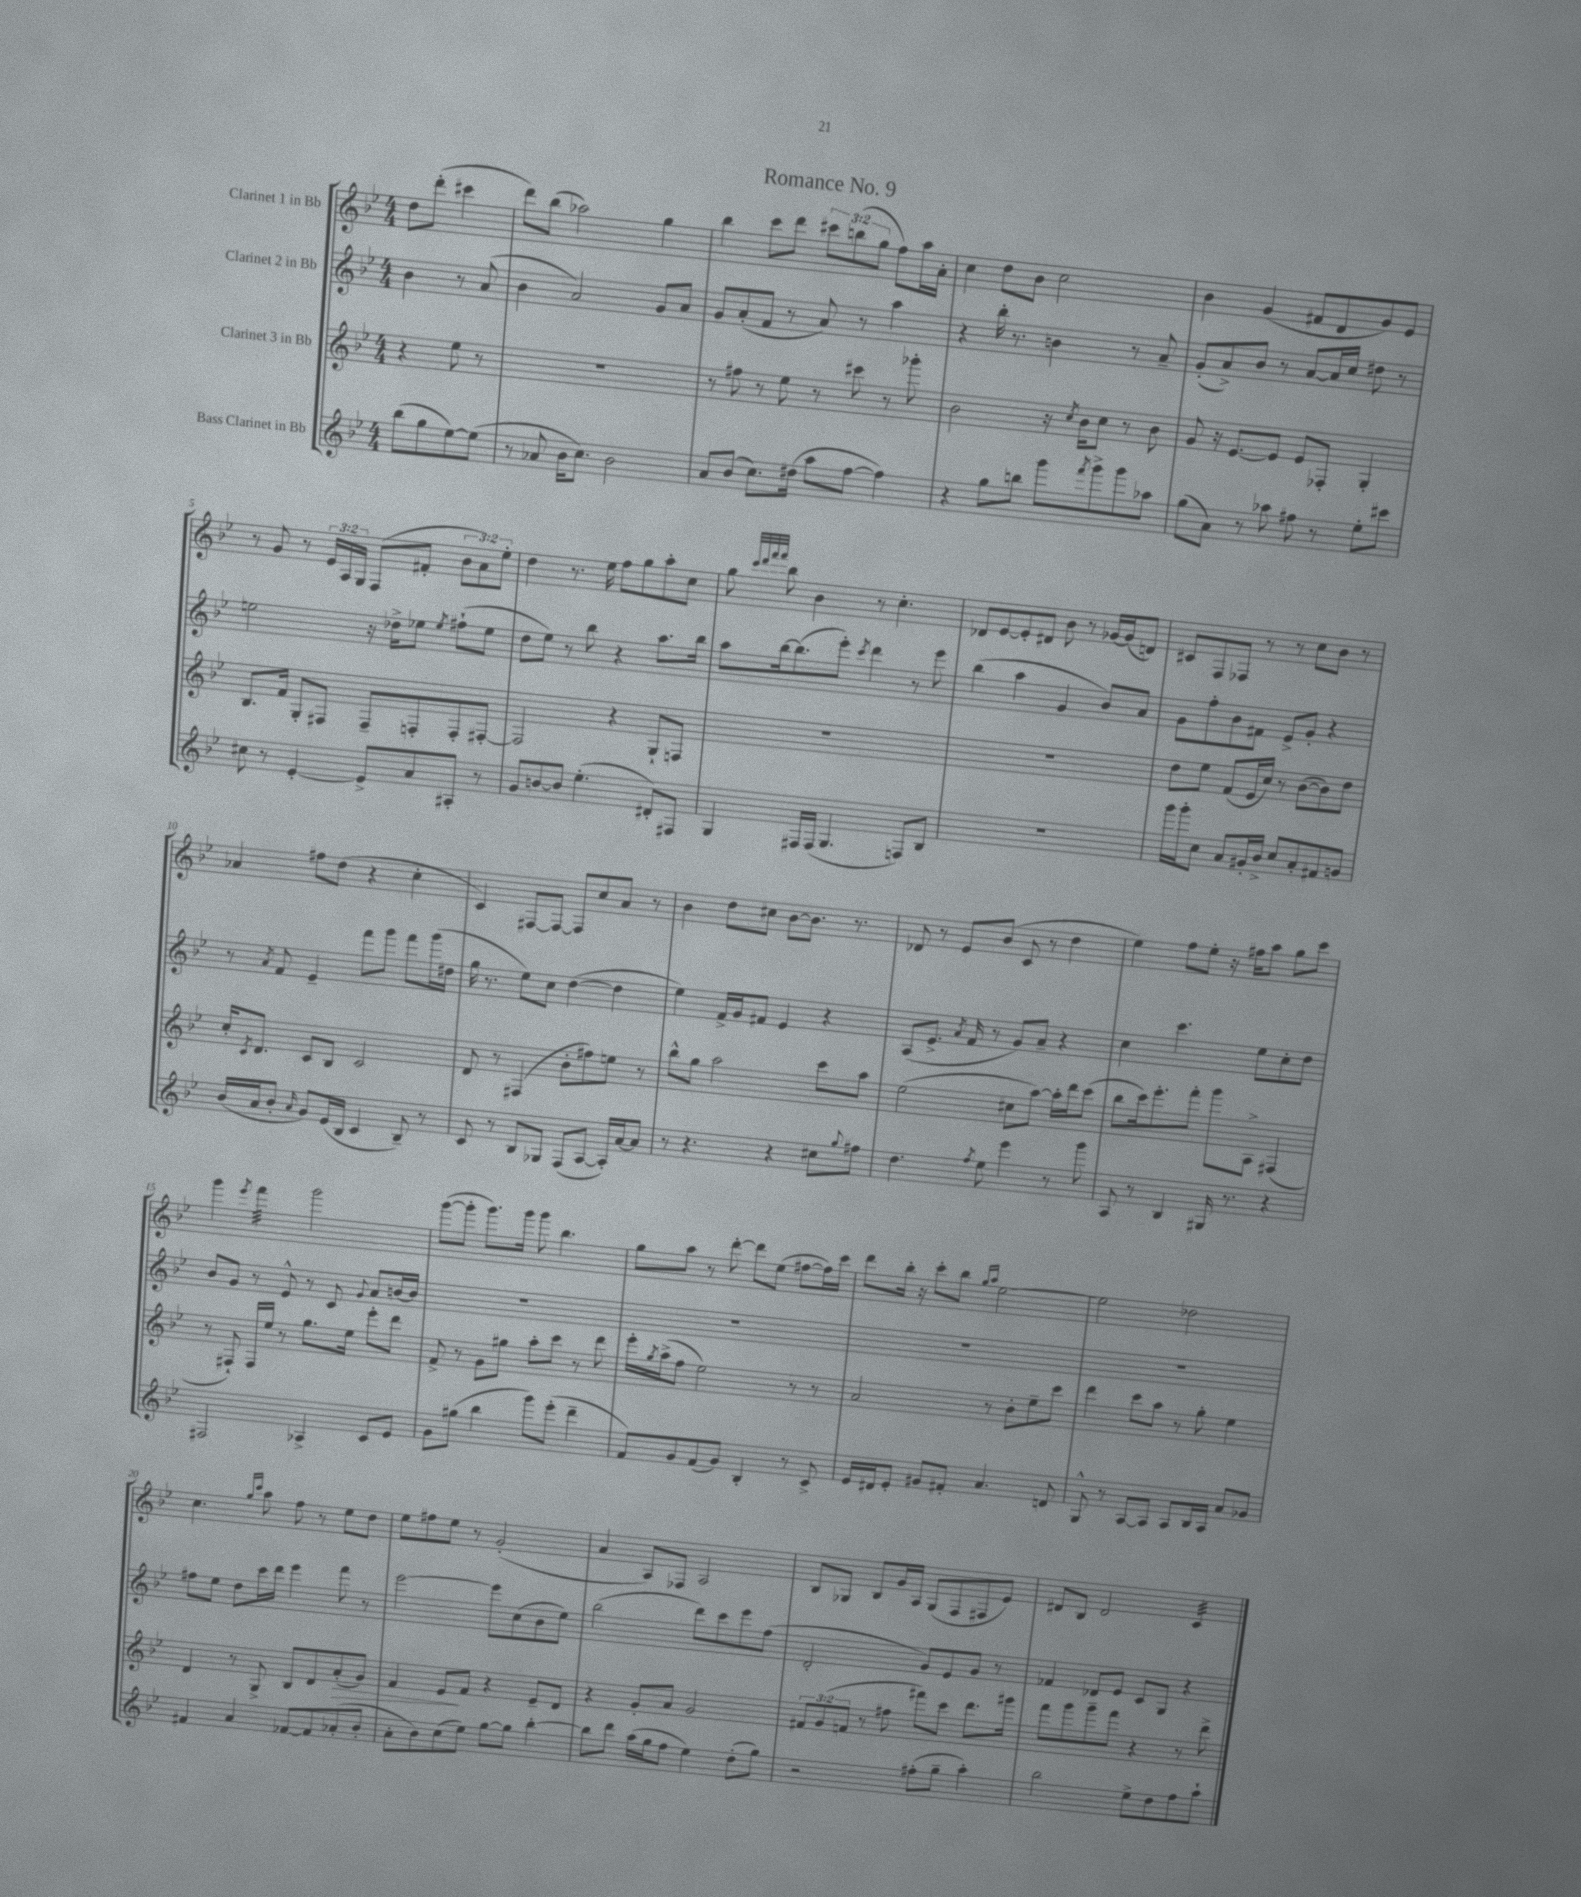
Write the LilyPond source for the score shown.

\header { title = "Romance No. 9" }
<<
\new StaffGroup <<
\new Staff = "s0" \with { instrumentName = "Clarinet 1 in Bb" } {
    \clef treble \key bes \major \numericTimeSignature \time 4/4 \override Staff.TupletNumber.text = #tuplet-number::calc-fraction-text \partial 2
    d''8 d'''8-.( cis'''4 |
    d'''8) bes''8( aes''2) g''4 |
    bes''4 c'''8 d'''8 \tuplet 3/2 { cis'''8 b''8( g''8 } f''8) a''16 a'16-. |
    c''4 d''8 bes'8 c''2 |
    bes'4 g'4( fis'8 d'8 g'8) ees'8 |
    r8 g'8 r8 \tuplet 3/2 { ees'16 a16 g16 } f8( fis'8-. \tuplet 3/2 { bes'8 a'8) ees''8-. } |
    d''4 r8. ees''16 f''8 g''8 a''8-. c''8 |
    g''8 \grace { c'''32 d'''32 f'''32 f'''32 } bes''8 bes'4 r8 c''4.-. |
    des'8 ees'8~ ees'8-. dis'8 bes'8 r8 ges'16~ ges'16( d'8) |
    cis'8 f8 fes8 r8 r8 c''8 bes'8 r8 |
    aes'4 fis''8 d''8( r4 c''4-. |
    c'4) fis8~ fis8~ fis8 c''8 a'8 r8 |
    bes'4 d''8 cis''8 bes'8~ bes'8. r8. |
    des'8 r8 ees'8 bes'8( c'8 r8 d''4 |
    ees''4) f''8 ees''8-. r16 fis''16 a''8 g''8 c'''8 |
    g'''4 \acciaccatura { ees'''8 } f'''4:32 g'''2 |
    g'''8~( g'''8-. g'''8.) g'''16 g'''8 bes''4. |
    g''8 a''8 r8 d'''8~-. d'''8 ees''8( fis''8~ fis''16) c'''16 |
    d'''8 bes''16-. r16 c'''8-. bes''8 \grace { g''16 a''16 } ees''2~ |
    ees''2 des''2 |
    c''4. \grace { g''16 c'''16 } a''8 f''8 r8 ees''8 d''8 |
    ees''8 fis''8 ees''8 r8 g'2-.( |
    a'4 a8) fes8 a2 |
    bes8 ges8 bes8 g'16 a16 ges8( f8 fis8 ees'8) |
    dis'8 bes8 dis'2 c'4:32 \bar "|." |
}
\new Staff = "s1" \with { instrumentName = "Clarinet 2 in Bb" } {
    \clef treble \key bes \major \numericTimeSignature \time 4/4 \partial 2
    bes'4 r8 a'8( |
    bes'4 a'2) g'8 a'8 |
    g'8 a'8-.( f'8 r8 a'8) r8 a''4 |
    r4 bes''16-. r8. b'4 r8 a'8-- |
    g'8-.( a'8->) bes'8 r8 a'8~ a'16 c''16 dis''8 r8 |
    e''2 r16 des''16-> ees''8 \acciaccatura { ees''8 } fis''8-!( ees''8 |
    d''8 ees''8) r8 bes''8 r4 a''8. bes''16 |
    a''8 bes''16~ bes''8.( ees'''8-.) \acciaccatura { c'''8 } d'''4 r8 ees'''8 |
    bes''4( a''4 g'4 bes'8) a'8 |
    g'8 f''8-. bes'8 fis'8 ees'8-> g'8-. r4 |
    r8 \acciaccatura { a'8 } f'8 ees'4-- f'''8 g'''8 f'''8 g'''16( dis''16 |
    g''16 r8. ees''8) c''8 d''4~( d''4 |
    ees''4) f'16-> g'16 fis'8 ees'4 r4 |
    a8( ees'8.-> \acciaccatura { a'8 } f'16 r8 g'8) a'8-- r4 |
    c''4 c'''4. ees''8 c''8-. d''8 |
    bes'8 g'8 r8 ees'8-^ r8 c'8 \appoggiatura { g'8 } a'8 b'16~ b'16 |
    R1 |
    R1 |
    R1 |
    R1 |
    fis''8 ees''8 d''8 c'''16 d'''16 ees'''4 f'''8 r8 |
    ees'''2~ ees'''8 c''8( bes'8 ees''8) |
    bes''2( d'''8) c'''8 ees'''8 f''8( |
    d'2-. g'8) ees'8 g'8 r8 |
    fes'4 des'8 ees'8 c'8 g8 r4 \bar "|." |
}
\new Staff = "s2" \with { instrumentName = "Clarinet 3 in Bb" } {
    \clef treble \key bes \major \numericTimeSignature \time 4/4 \override Staff.TupletNumber.text = #tuplet-number::calc-fraction-text \partial 2
    r4 ees''8 r8 |
    R1 |
    r8 fis''8 r8 ees''8 r8 cis'''8 r8 ges'''8-. |
    bes'2 r16 \acciaccatura { c''8 } bes'16 c''8 r8 bes'8 |
    g'8 r16 ees'8.~ ees'8 ees'8 fes8-. g4-. |
    bes8. f'16 g8-. fis8 fis8-- f8-. f8-. fis8~-. |
    fis2 r4 g8-! f8 |
    R1 |
    R1 |
    d''8 ees''8 f'8( ees'16 c''16) r8 bes'8~( bes'8) d''8 |
    c''16-. \acciaccatura { c'8 } d'8. c'8 bes8 c'2 |
    d'8 r8 fis4( bes'8-. fis''8) e''8 r8 |
    bes''8-^ g''8 a''2 c'''8 a''8 |
    ees''2( cis''8 a''8~) a''16-. d'''16 c'''8( |
    bes''8 c'''16) ees'''8.-. f'''8-. g'''8 a8-> fis4( |
    r8 fis8-!) fis16 ees''16 r8 g''8. ees''16 ees'''8-. d'''8 |
    f'8-> r8 g'8 gis''8 a''8-. c'''8 r8 d'''8 |
    ees'''16-. \acciaccatura { g''8 } a''16->( f''8 ees''2) r8 r8 |
    a'2 r8 bes'8-. ees''8-- c'''8 |
    d'''4 c'''8 a''8 r8 g''8-. ees''4 |
    d'4 r8 g8-> bes8 d'8 a'8-.\>( g'8) |
    f'4 ees'8\! f'8 r4 ees'8-- d'8 |
    r4 g'8-. a'8 g'2 |
    \tuplet 3/2 { fis'8 g'8( f'8 } r8 fis''8 fis'''8) c'''8 d'''8. gis'''16 |
    f'''8 g'''8 g'''8-- f'''8 r4 r8 d'''8-> \bar "|." |
}
\new Staff = "s3" \with { instrumentName = "Bass Clarinet in Bb" } {
    \clef treble \key bes \major \numericTimeSignature \time 4/4 \partial 2
    bes''8( g''8 ees''8~) ees''8( |
    r8 aes'8 bes'16 c''8.) bes'2 |
    a'8 bes'8( c''8.) dis''16( a''8 f''8~ f''4) |
    r4 g''8 b''8 g'''8 \acciaccatura { f'''8 } g'''8-> g'''8 aes''8 |
    g''8( a'8) r8 aes''8 fis''8 r8 ees''8-. cis'''8 |
    cis''8 r8 ees'4~-. ees'8-> a'8 ais8-. r8 |
    g'8 b'8~ b'8 ees''4.-.( dis'8-.) fis8 |
    g4 fis16 fis16( g4. f8) bes8 |
    R1 |
    g'''16 g'''16-. c''8 a'8 gis'16-. bes'16-> c''8 a'8-. fis'8 g'8 |
    bes'16( a'16 bes'8-. \grace { a'16 } g'8) ees'16( bes16 c'4 bes8--) r8 |
    c'8 r8 bes8 ges8 f8( a8~ a16-.) a'16~ a'8 |
    r8 r4. r4 cis''8 \appoggiatura { g''8 } fis''8 |
    d''4. \acciaccatura { f''8 } ees''8 ees'''4 r8 g'''8 |
    a8 r8 bes4 gis16 r8. r4 |
    fis2 aes4-> c'8 ees'8 |
    g'8 gis''8( bes''4 g'''8) ees'''8-.( d'''4-- |
    f'8) g'8 f'8( g'8) bes4-. r8 c'8-> |
    ees'16 dis'16 ees'8-. gis'8 fis'8-. a'4. d'8 |
    g8-^ r8 a8~ a8 a8 bes16 a16 a'8 ges'8 |
    fis'4 a'4 fes'8~ fes'8 aes'8-.( bes'8-. |
    a'8-. bes'8) c''8( ees''8) g''8~ g''8 bes''4~-. |
    bes''8 d'''8 a''16( g''16 f''8 ees''4) d''8-.( g''8) |
    r2 fis''8-.( g''8-- a''4-.) |
    bes''2 ees''8-> d''8 f''8 a''8-! \bar "|." |
}
>>
>>
